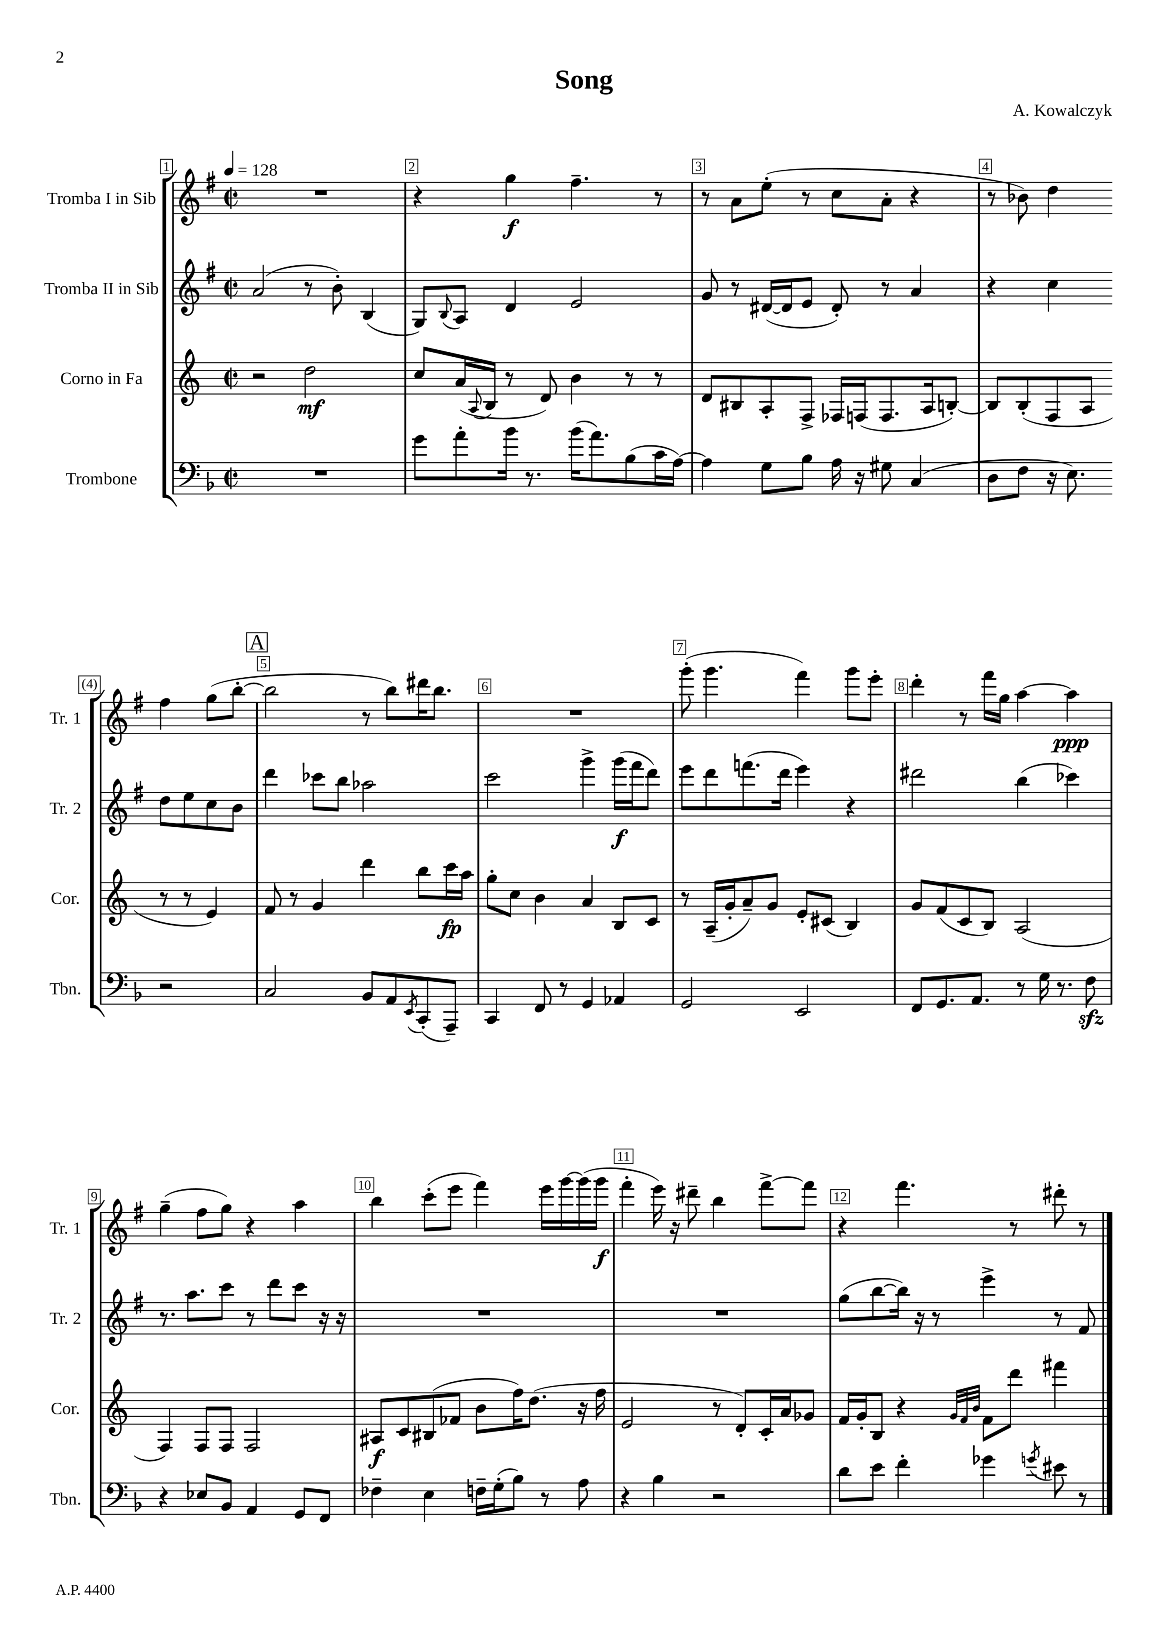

**kern	**kern	**kern	**kern
*staff4	*staff3	*staff2	*staff1
*clefF4	*clefG2	*clefG2	*clefG2
*k[b-]	*k[]	*k[f#]	*k[f#]
*M2/2	*M2/2	*M2/2	*M2/2
*met(c|)	*met(c|)	*met(c|)	*met(c|)
*MM128	*MM128	*MM128	*MM128
1r	2r	(2a/	1r
.	2dd\	8r	.
.	.	8b'\)	.
.	.	(4B/	.
=	=	=	=
8g\L	8cc/L	8G/L)	4r
.	.	8qqB/	.
8a'\	(16a/L	8A/J	.
.	8qqA/	.	.
.	16B/JJ	.	.
16b-\Jk	8r	4d/	4gg\
8.r	.	.	.
.	8d/)	.	.
(16b-\LK	4b\	2e/	4.ff#~\
8.a\)	.	.	.
(8B-\	8r	.	.
16c\L	8r	.	8r
[16A\JJ)	.	.	.
=	=	=	=
4A\]	8d/L	8g/	8r
.	8B#/	8r	8a\L
8G\L	8A'/	([16d#/LL	(8ee'\J
.	.	16d#/]J	.
8B-\J	8F^/J	8e/J	8r
16A\	16F-/LL	8d#'/)	8cc\L
16r	(16F/J	.	.
8G#\	8.F/	8r	8a'\J
(4C/	.	4a/	4r
.	16A/k	.	.
.	[8B'/J)	.	.
=	=	=	=
8D\L	8B/]L	4r	8r
8F\J	(8B'/	.	8b-\)
16r	8F/	4cc\	4dd\
8.E\)	.	.	.
.	8A/J	.	.
2r	8r	8dd\L	4ff#\
.	8r	8ee\	.
.	4e/)	8cc\	(8gg\L
.	.	8b\J	[8bb'\J
=	=	=	=
2C/	8f/	4ddd\	2bb\]
.	8r	.	.
.	4g/	8ccc-\L	.
.	.	8bb\J	.
8BB-/L	4ddd\	2aa-\	8r
8AA/	.	.	8bb\L)
8qEE/	.	.	.
(8CC'/	8bb\L	.	16ddd#\K
.	.	.	8.bb\J
8AAA~/J)	16ccc\L	.	.
.	16aa\JJ	.	.
=	=	=	=
4CC/	8gg'\L	2ccc\	1r
.	8cc\J	.	.
8FF/	4b\	.	.
8r	.	.	.
4GG/	4a/	4ggg^\	.
4AA-/	8B/L	(16ggg\LL	.
.	.	16fff#\J	.
.	8c/J	8ddd\J)	.
=	=	=	=
2GG/	8r	8eee\L	(8ggg'\
.	(16A~/LL	8ddd\	4.ggg\
.	16g'/J	.	.
.	8a~/)	(8.fff\	.
.	8g/J	.	.
.	.	16ddd\Jk	.
2EE/	8e'/L	4eee\)	4fff#\)
.	(8c#/J	.	.
.	4B/)	4r	8ggg\L
.	.	.	8eee'\J
=	=	=	=
8FF/L	8g/L	2ddd#\	4ddd'\
8.GG/	(8f/	.	.
.	8c/	.	8r
8.AA/J	.	.	.
.	8B/J)	.	16fff#\LL
.	.	.	16gg\JJ
8r	(2A/	(4bb\	[4aa\
16G\	.	.	.
8.r	.	.	.
.	.	4ccc-\)	4aa\]
8F\	.	.	.
=	=	=	=
4r	4F/)	8.r	(4gg~\
.	.	8.aa\L	.
8E-/L	8F/L	.	8ff#\L
8BB-/J	8F/J	8ccc\J	8gg\J)
4AA/	2F/	8r	4r
.	.	8ddd\L	.
8GG/L	.	8ccc\J	4aa\
8FF/J	.	16r	.
.	.	16r	.
=	=	=	=
4F-~\	8A#/L	1r	4bb\
.	8c/	.	.
4E\	(8B#/	.	(8ccc'\L
.	8f-/J	.	8eee\J
16F~\LL	8b\L	.	4fff#\)
(16G'\J	.	.	.
8B-\J)	16ff\K)	.	.
.	(8.dd\J	.	.
8r	.	.	16eee\LL
.	.	.	[16ggg\
8A\	16r	.	(16ggg\]
.	16ff\	.	16ggg\JJ
=	=	=	=
4r	2e/	1r	4fff#'\
4B-\	.	.	16eee\)
.	.	.	16r
.	.	.	8ddd#~\
2r	8r	.	4bb\
.	8d'/L)	.	.
.	16c'/L	.	[8fff#^\L
.	16a/J	.	.
.	8g-/J	.	8fff#\]J
=	=	=	=
8d\L	16f/LL	(8gg\L	4r
.	16g'/J	.	.
8e\J	8B/J	[8bb\	.
4f'\	4r	16bb\]Jk)	4.fff#\
.	.	16r	.
.	.	8r	.
.	32qqg/LLL	.	.
.	32qqf/	.	.
.	32qqb/JJJ	.	.
4g-\	8f\L	4eee^\	.
.	8ddd\J	.	8r
8qg/	.	.	.
8e#\	4fff#\	8r	8ddd#'\
8r	.	8f#/	8r
==	==	==	==
*-	*-	*-	*-
